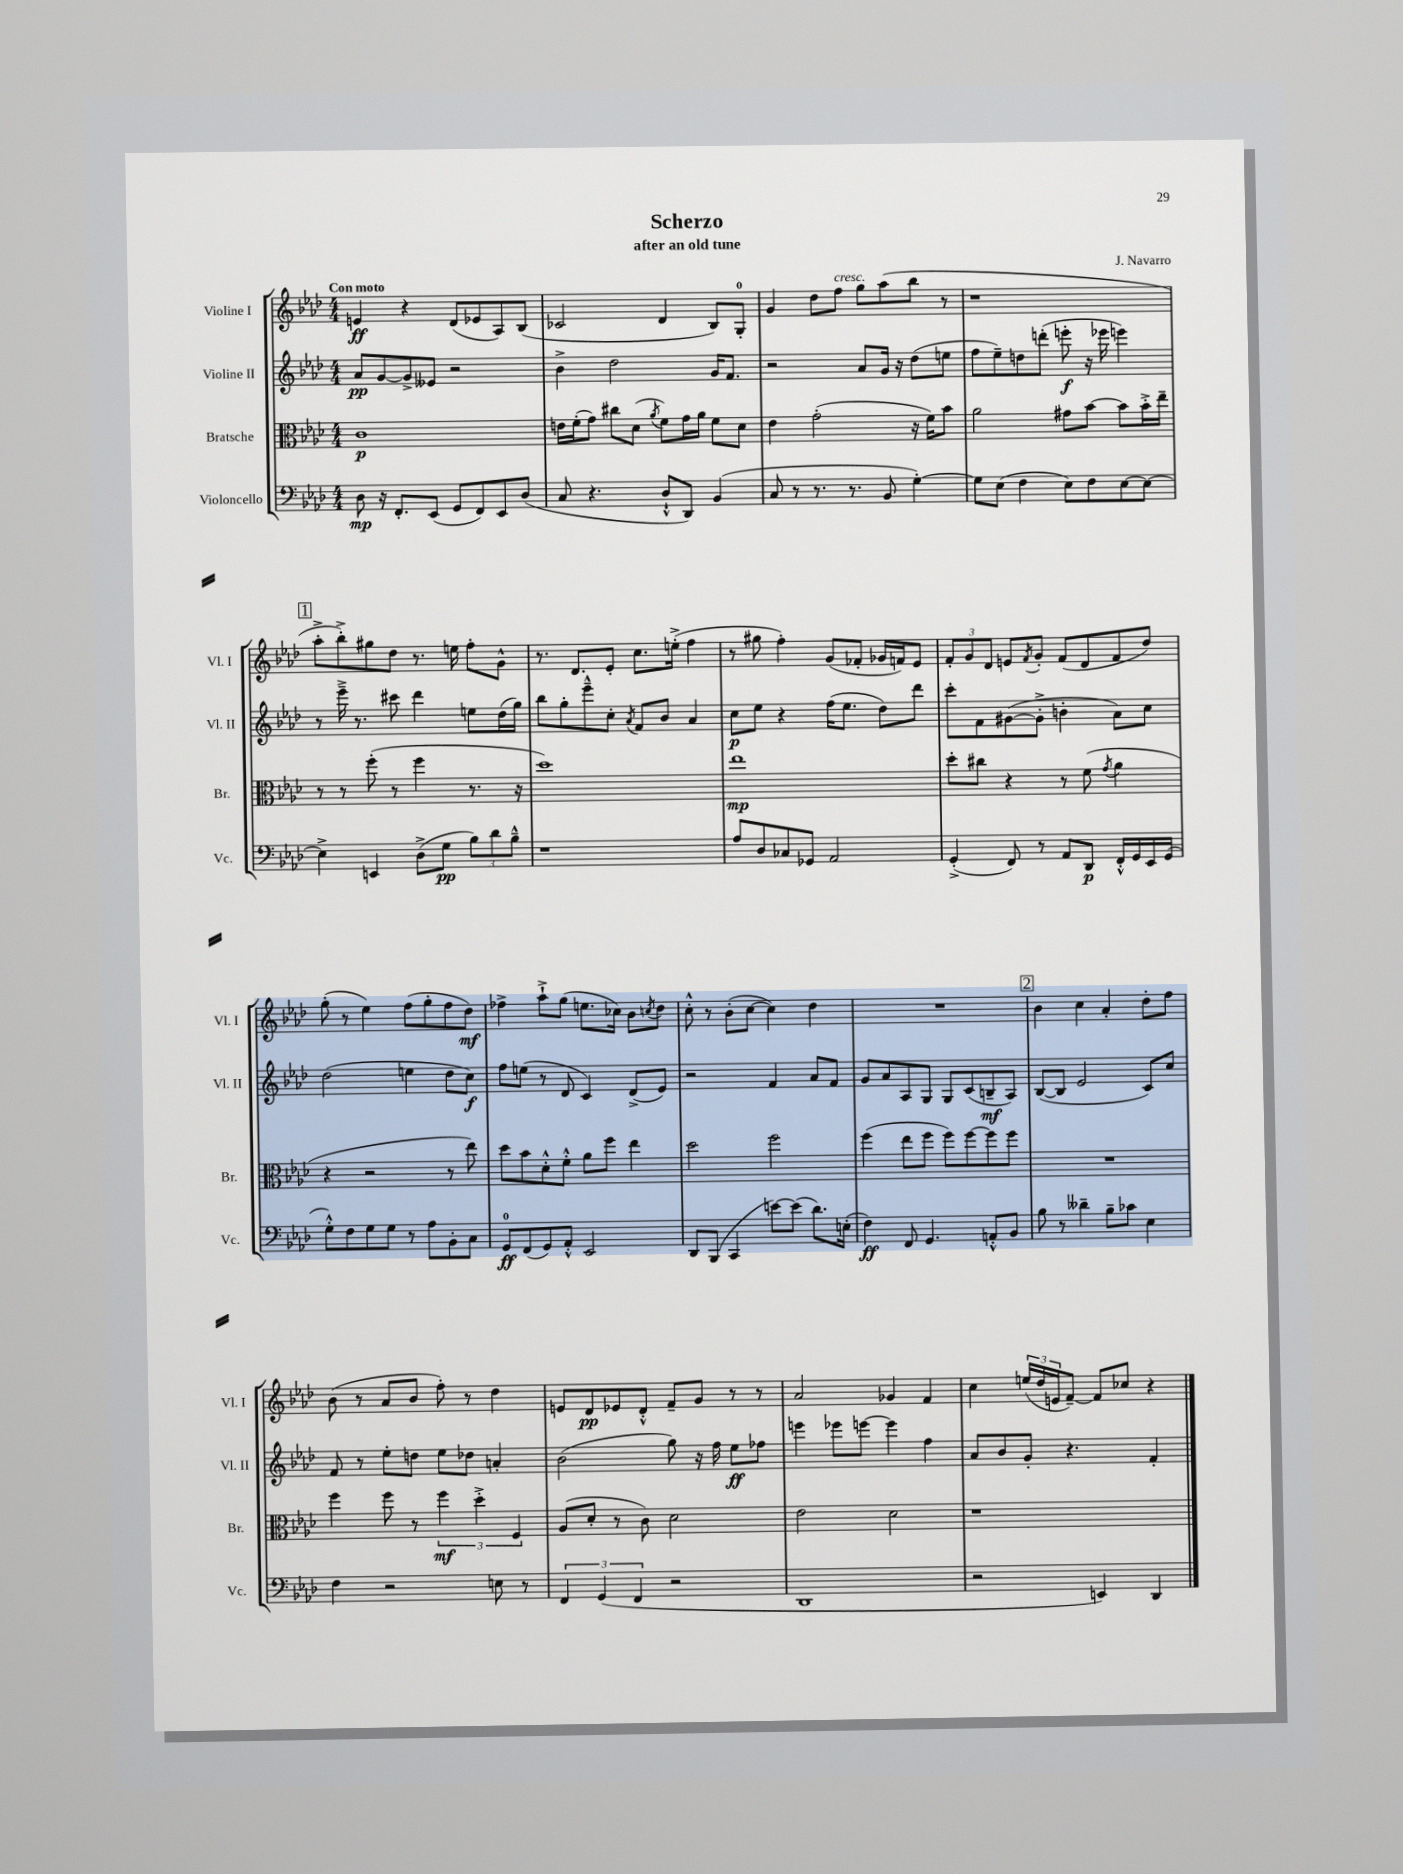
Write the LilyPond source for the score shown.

\header { title = "Scherzo" composer = "J. Navarro" subtitle = "after an old tune" }
<<
\new StaffGroup <<
\new Staff = "s0" \with { instrumentName = "Violine I" shortInstrumentName = "Vl. I" } {
    \clef treble \key aes \major \numericTimeSignature \time 4/4 \tempo "Con moto"
    e'4\ff r4 des'8( ees'8 aes8) bes8( |
    ces'2 des'4 bes8) g8-0-. |
    g'4 des''8 f''8^\markup { \italic "cresc." } g''8 aes''8( bes''8 r8 |
    r1 |
    \mark \markup { \box "1" } aes''8-.-> bes''8-.->) gis''8 des''8 r8. e''16 f''8-. g'8-^ |
    r8. des'8. ees'8-. c''8. e''16-.->( f''4 |
    r8 gis''8 f''4-.) g'8( fes'8-. ges'16 f'16) ees'8 |
    \tuplet 3/2 { f'8-. g'8 des'8 } e'8 \acciaccatura { f'8 } g'8-. f'8( des'8 f'8 des''8) |
    g''8-.( r8 ees''4) f''8( g''8-. f''8 des''8\mf) |
    fes''4-> aes''8-!-> g''8( e''8. ces''16) bes'8 \acciaccatura { c''8 } des''8 |
    c''8-.-^ r8 bes'8-.( c''8~ c''4) des''4 |
    R1 |
    \mark \markup { \box "2" } bes'4 c''4 aes'4-. des''8-. f''8 |
    bes'8( r8 aes'8 bes'8 f''8-.) r8 des''4 |
    e'8 des'8\pp ees'8 des'8-.-^ f'8-- g'8 r8 r8 |
    aes'2 ges'4 f'4 |
    c''4 \tuplet 3/2 { e''16( des''16 e'16 } f'8~--) f'8 ces''8 r4 \bar "|." |
}
\new Staff = "s1" \with { instrumentName = "Violine II" shortInstrumentName = "Vl. II" } {
    \clef treble \key aes \major \numericTimeSignature \time 4/4
    aes'8\pp g'8~ g'8-> eeses'8 r2 |
    bes'4-> des''2 g'16 f'8. |
    r2 aes'8 g'16 r16 des''8( e''8 |
    f''8 ees''8--) d''8 d'''8-.( e'''8-.\f r16 ees'''16 e'''4) |
    \mark \markup { \box "1" } r8 ees'''16---> r8. cis'''8 des'''4 e''8 des''16( g''16) |
    bes''8 g''8-. ees'''8---^ c''8-. \acciaccatura { aes'8 } f'8 bes'8 aes'4 |
    c''8\p ees''8 r4 f''16( ees''8. des''8) des'''8 |
    c'''8-. f'8 gis'8~( gis'8-.-> b'4-. aes'8) c''8 |
    des''2( e''4 des''8 c''8\f) |
    f''8 e''8( r8 des'8 c'4) des'8->( ees'8) |
    r2 f'4 aes'8 f'8 |
    g'8 aes'8 aes8 g8 g8 c'8( b8--\mf aes8) |
    \mark \markup { \box "2" } bes8~( bes8 ees'2 c'8) c''8 |
    f'8 r8 ees''8-. d''8 ees''8 des''8 a'4-. |
    bes'2( g''8) r16 f''16 ees''8\ff fes''8 |
    e'''4 ees'''8 e'''8~ e'''4 f''4 |
    aes'8 bes'8 g'8-. r4. f'4-. \bar "|." |
}
\new Staff = "s2" \with { instrumentName = "Bratsche" shortInstrumentName = "Br." } {
    \clef alto \key aes \major \numericTimeSignature \time 4/4
    c'1\p |
    e'16 f'16-.( g'8) cis''8 des'8( \acciaccatura { aes'8 } f'8) g'16 aes'16 f'8 des'8 |
    ees'4 g'2-.( r16 f'16) bes'8 |
    aes'2 gis'8 bes'8~ bes'8 bes'16-.-> ees''16-- |
    \mark \markup { \box "1" } r8 r8 f''8-.( r8 f''4 r8. r16 |
    des''1) |
    ees''1\mp |
    des''8-. cis''8 r4 r8 f'8( \acciaccatura { g'8 } aes'4 |
    r4 r2 r8 ees''8) |
    des''8 bes'8 des'8-.-^ f'8-.-^ aes'8 f''8 ees''4 |
    des''2 f''2 |
    f''4( ees''8 f''8 f''8) f''8~ f''8 f''8 |
    \mark \markup { \box "2" } R1 |
    f''4 f''8 r8 \tuplet 3/2 { f''4\mf des''4-.-> f4 } |
    aes8( des'8-. r8 c'8) des'2 |
    ees'2 des'2 |
    r1 \bar "|." |
}
\new Staff = "s3" \with { instrumentName = "Violoncello" shortInstrumentName = "Vc." } {
    \clef bass \key aes \major \numericTimeSignature \time 4/4
    des8\mp r16 f,8.-. ees,8( g,8 f,8) ees,8 des8( |
    c8 r4. des8-!-^ des,8) bes,4( |
    c8 r8 r8. r8. bes,8 g4~-.) |
    g8 ees8( f4 ees8) f8 ees8~ ees8~ |
    \mark \markup { \box "1" } ees4-> e,4 des8->( g8\pp \tuplet 3/2 { bes8) des'8 bes8---^ } |
    r1 |
    aes8 des8 ces8 ges,8 aes,2 |
    g,4-.->( f,8) r8 aes,8 des,8\p f,16-.-^ g,16 ees,16 g,16( |
    g8-.-^) f8 g8 g8 r8 aes8 bes,8-. c8 |
    g,8-0\ff f,8( g,8) aes,8-.-^ ees,2 |
    des,8 bes,,8( c,4 e'8~) e'8( des'8.) e16-.( |
    f4\ff) f,8 g,4. a,8-.-^ bes,8 |
    \mark \markup { \box "2" } bes8 r8 deses'4-- bes8-- ces'8 ees4 |
    f4 r2 e8 r8 |
    \tuplet 3/2 { f,4 g,4( f,4 } r2 |
    des,1 |
    r2 e,4) des,4 \bar "|." |
}
>>
>>
\layout { \context { \Score \remove "Bar_number_engraver" } }
